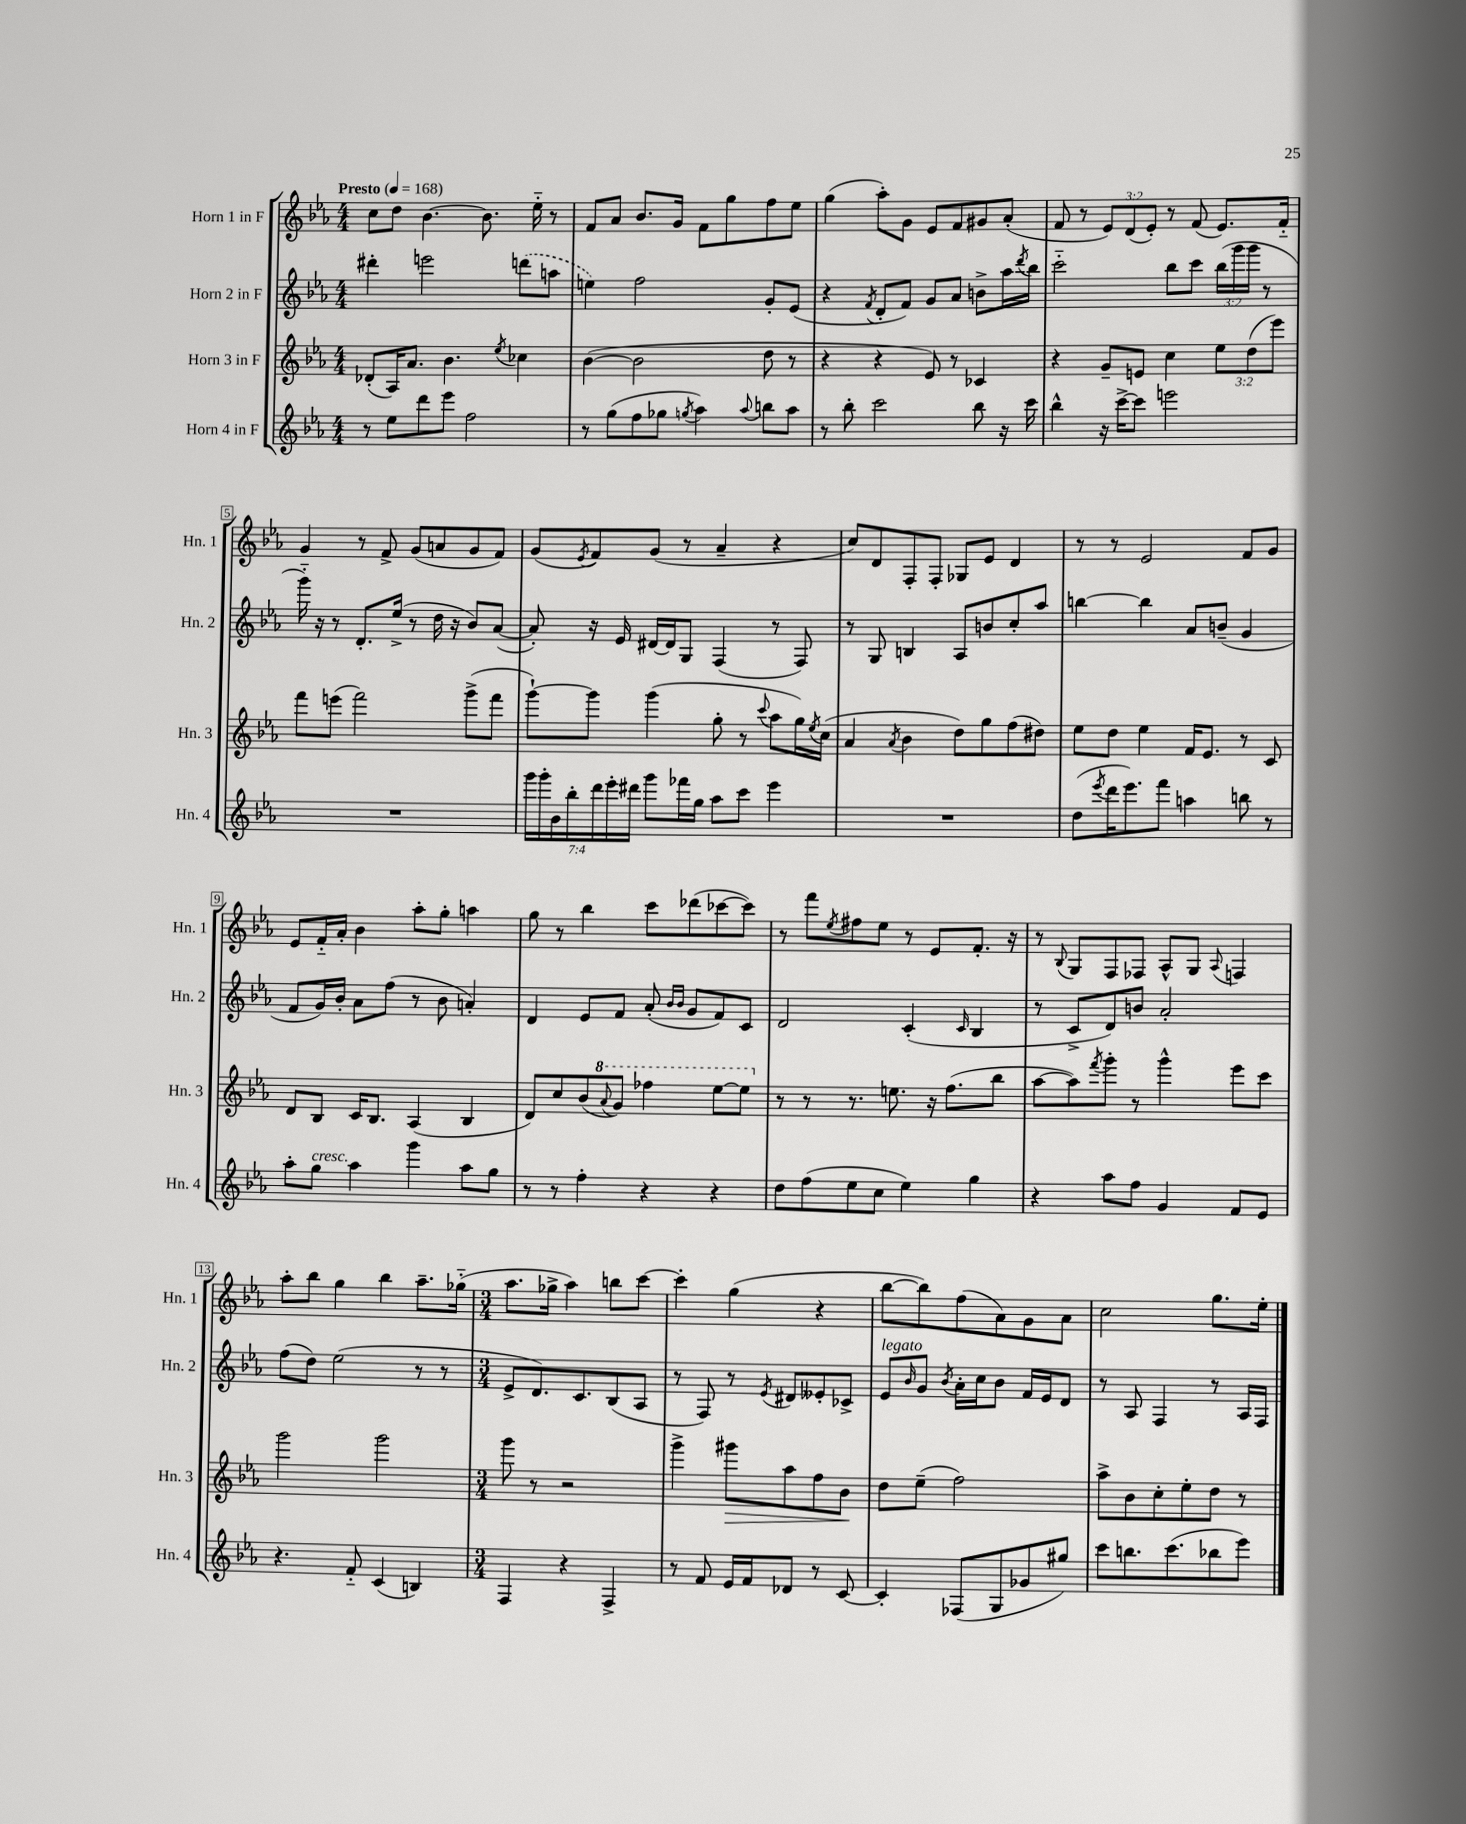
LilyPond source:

<<
\new StaffGroup <<
\new Staff = "s0" \with { instrumentName = "Horn 1 in F" shortInstrumentName = "Hn. 1" } {
    \clef treble \key ees \major \numericTimeSignature \time 4/4 \override Staff.TupletNumber.text = #tuplet-number::calc-fraction-text \tempo "Presto" 4 = 168
    c''8 d''8 bes'4.~ bes'8. ees''16-_ r8 |
    f'8 aes'8 bes'8. g'16 f'8 g''8 f''8 ees''8 |
    g''4( aes''8-.) g'8 ees'8 f'8 gis'8 aes'8-.( |
    f'8 r8 \tuplet 3/2 { ees'8) d'8( ees'8-.) } r8 f'8( ees'8.) f'16-_ |
    g'4 r8 f'8-> g'8( a'8 g'8 f'8) |
    g'8( \acciaccatura { ees'8 } f'8) g'8( r8 aes'4-- r4 |
    c''8) d'8 f8-. f8-. ges8 ees'8 d'4 |
    r8 r8 ees'2 f'8 g'8 |
    ees'8 f'16-_ aes'16-. bes'4 aes''8-. g''8-. a''4 |
    g''8 r8 bes''4 c'''8 des'''8( ces'''8~ ces'''8) |
    r8 f'''8 \acciaccatura { ees''8 } fis''8 ees''8 r8 ees'8 f'8.-. r16 |
    r8 \appoggiatura { bes8 } g8 f8 fes8 aes8-^ g8 \appoggiatura { aes8 } f4 |
    aes''8-. bes''8 g''4 bes''4 aes''8.-- ges''16-_( |
    \numericTimeSignature \time 3/4 aes''8. ges''16-> aes''4) b''8 c'''8~ |
    c'''4-. g''4( r4 |
    bes''8~ bes''8) f''8( aes'8) g'8 aes'8 |
    c''2 g''8. ees''16-. \bar "|." |
}
\new Staff = "s1" \with { instrumentName = "Horn 2 in F" shortInstrumentName = "Hn. 2" } {
    \clef treble \key ees \major \numericTimeSignature \time 4/4 \override Staff.TupletNumber.text = #tuplet-number::calc-fraction-text
    dis'''4-. e'''2 \once \slurDashed d'''8( a''8 |
    e''4) f''2 g'8-. ees'8( |
    r4 \acciaccatura { f'8 } d'8-. f'8) g'8 aes'8 b'8-> aes''16 \acciaccatura { d'''8 } bes''16 |
    c'''2-_ bes''8 c'''8 \tuplet 3/2 { bes''16( g'''16 g'''16 } r8 |
    g'''16-_) r16 r8 d'8.-. ees''16->( r8 d''16 r16 bes'8) aes'8~( |
    aes'8-.) r16 ees'16 dis'16~ dis'16 g8 f4( r8 f8) |
    r8 g8 b4 aes8 b'8 c''8-. aes''8 |
    b''4~ b''4 aes'8 b'8--( g'4 |
    f'8 g'16) bes'16-. aes'8 f''8( r8 bes'8 a'4-.) |
    d'4 ees'8 f'8 aes'8-.( \grace { bes'16 bes'16 } g'8 f'8) c'8 |
    d'2 c'4-.( \grace { c'16 } bes4 |
    r8 c'8-> d'8) b'8 aes'2-. |
    f''8( d''8) ees''2( r8 r8 |
    \numericTimeSignature \time 3/4 ees'8-> d'8.) c'8. bes8( aes8 |
    r8 f8) r8 \acciaccatura { ees'8 } dis'8 eeses'8-. ces'8-> |
    ees'8^\markup { \italic "legato" } \grace { bes'16 } g'8 \acciaccatura { bes'8 } aes'16-. c''16 bes'8 f'16 ees'16 d'8 |
    r8 aes8 f4 r8 aes16 f16 \bar "|." |
}
\new Staff = "s2" \with { instrumentName = "Horn 3 in F" shortInstrumentName = "Hn. 3" } {
    \clef treble \key ees \major \numericTimeSignature \time 4/4 \override Staff.TupletNumber.text = #tuplet-number::calc-fraction-text
    des'8-.( aes16) aes'8. bes'4. \acciaccatura { ees''8 } ces''4 |
    bes'4~( bes'2 d''8 r8 |
    r4 r4 ees'8) r8 ces'4 |
    r4 g'8-- e'8 c''4 \tuplet 3/2 { ees''8 d''8( ees'''8) } |
    f'''8 e'''8( f'''2) g'''8->( f'''8 |
    g'''8~-!) g'''8 g'''4( g''8-. r8 \appoggiatura { c'''8 } aes''8 g''16) \acciaccatura { ees''8 } c''16( |
    aes'4 \acciaccatura { aes'8 } bes'4 d''8) g''8 f''8( dis''8) |
    ees''8 d''8 ees''4 f'16 ees'8. r8 c'8 |
    d'8 bes8 c'16 bes8. aes4( bes4 |
    d'8) c''8 bes'8( \ottava #1 \appoggiatura { aes''8 } g''8) fes'''4 ees'''8~ ees'''8 \ottava #0 |
    r8 r8 r8. e''8. r16 f''8.( bes''8 |
    aes''8~ aes''8) \acciaccatura { f'''8 } g'''8-. r8 g'''4-^ ees'''8 c'''8 |
    g'''2 g'''2 |
    \numericTimeSignature \time 3/4 g'''8 r8 r2 |
    g'''4-> gis'''8\> aes''8 f''8 bes'8\! |
    d''8 ees''8--( f''2) |
    aes''8-> bes'8 c''8-. ees''8-. d''8 r8 \bar "|." |
}
\new Staff = "s3" \with { instrumentName = "Horn 4 in F" shortInstrumentName = "Hn. 4" } {
    \clef treble \key ees \major \numericTimeSignature \time 4/4 \override Staff.TupletNumber.text = #tuplet-number::calc-fraction-text
    r8 ees''8 d'''8 ees'''8 f''2 |
    r8 g''8( f''8 ges''8 \acciaccatura { g''8 } aes''4) \appoggiatura { aes''8 } b''8 aes''8 |
    r8 bes''8-. c'''2 bes''8 r16 c'''16 |
    bes''4-^ r16 c'''16~-> c'''8 e'''2 |
    R1 |
    \tuplet 7/4 { g'''16 g'''16-. bes'16 bes''16-. d'''16 ees'''16-. dis'''16 } g'''8 fes'''16 g''16 aes''8 c'''8 ees'''4 |
    R1 |
    d''8( \acciaccatura { ees'''8 } d'''16 ees'''8.) f'''8 a''4 b''8 r8 |
    aes''8-. g''8^\markup { \italic "cresc." } aes''4 g'''4 aes''8 g''8 |
    r8 r8 f''4-. r4 r4 |
    d''8 f''8( ees''8 c''8 ees''4) g''4 |
    r4 aes''8 f''8 g'4 f'8 ees'8 |
    r4. f'8-_ c'4( b4) |
    \numericTimeSignature \time 3/4 f4 r4 f4-> |
    r8 f'8 ees'16 f'16 des'8 r8 c'8~ |
    c'4-. fes8( g8 ges'8 gis''8) |
    c'''8 b''8. c'''8.( bes''8 ees'''8) \bar "|." |
}
>>
>>
\layout { \context { \Score \override BarNumber.stencil = #(make-stencil-boxer 0.1 0.3 ly:text-interface::print) } }
